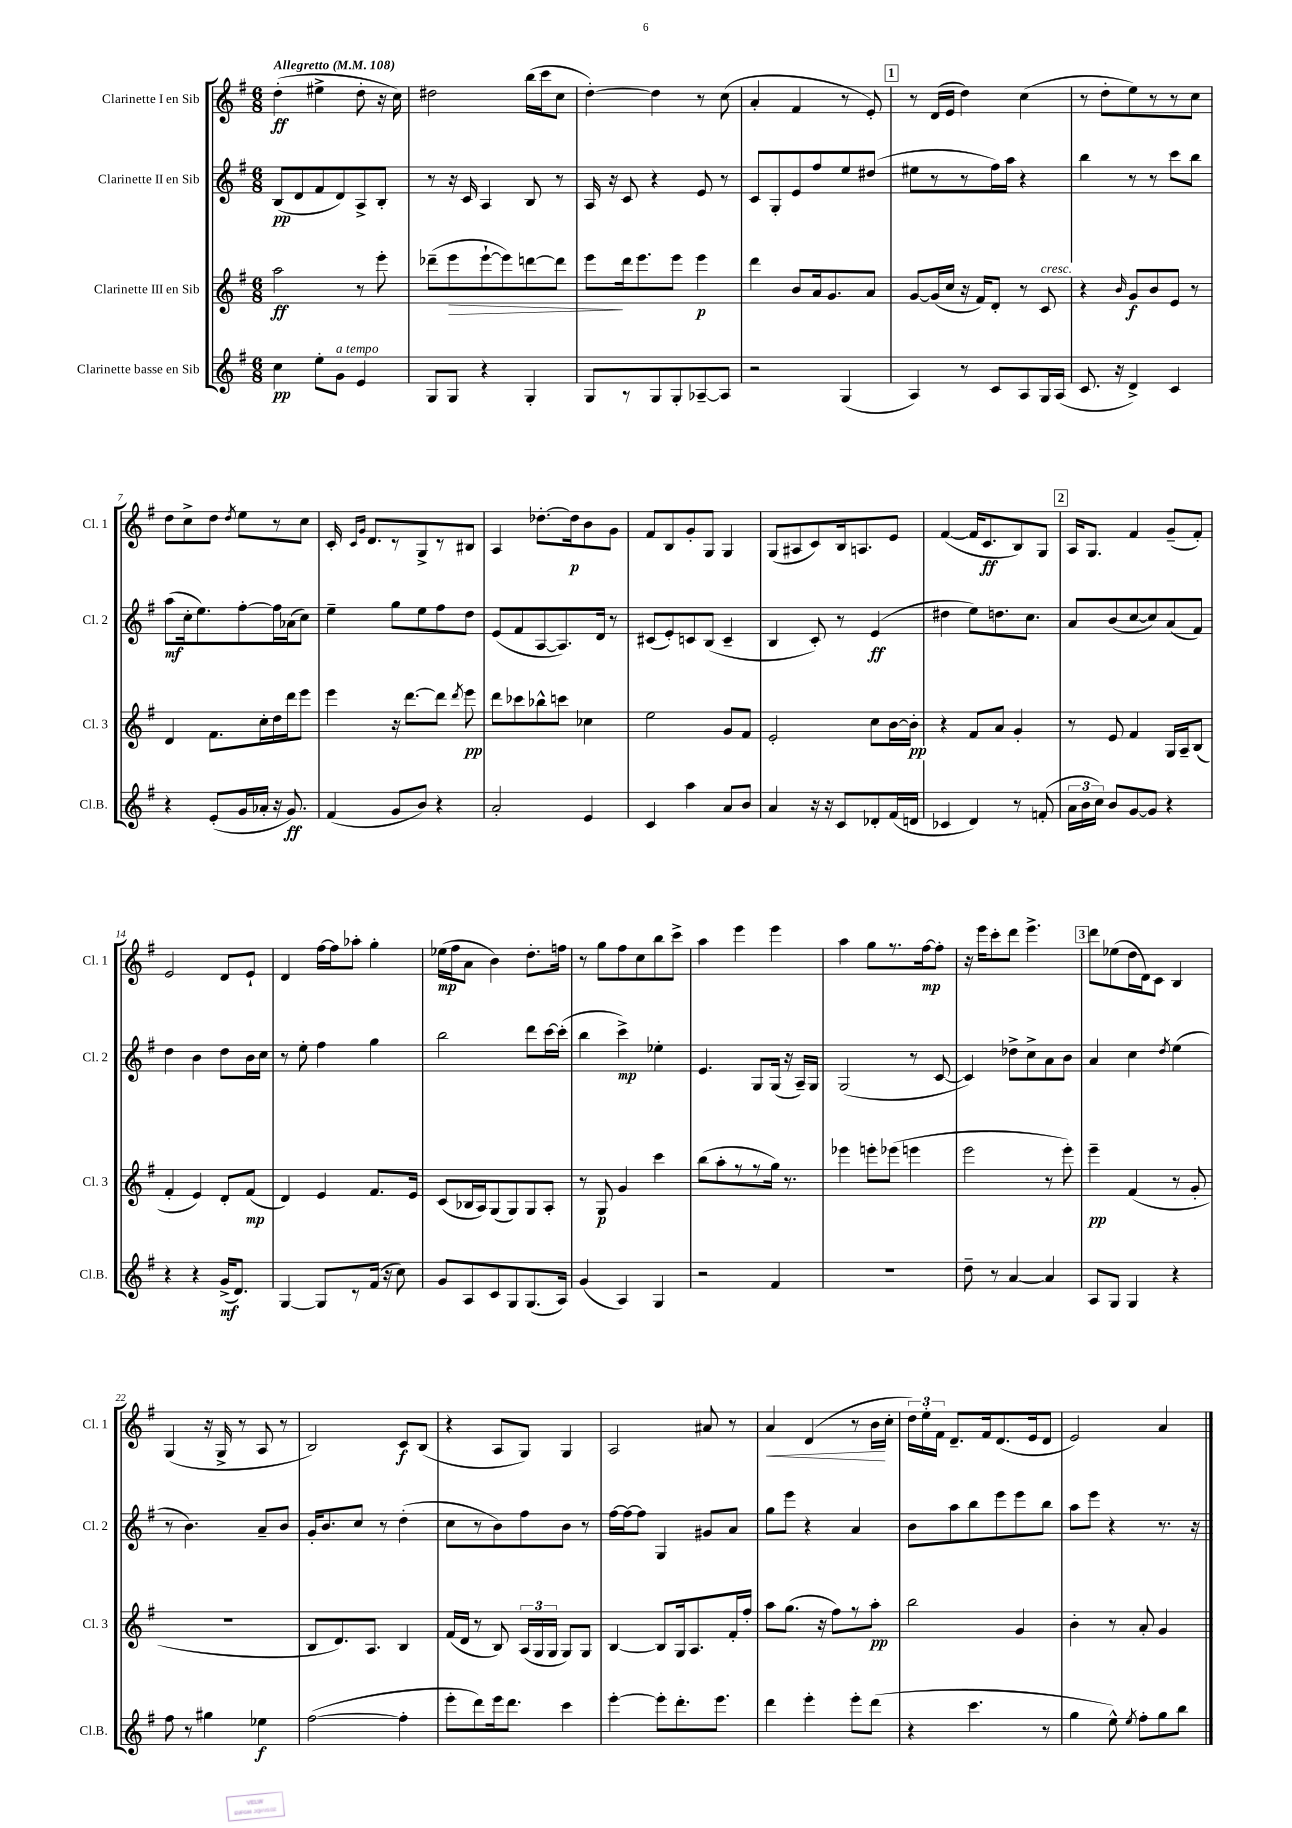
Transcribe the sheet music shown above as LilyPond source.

<<
\new StaffGroup <<
\new Staff = "s0" \with { instrumentName = "Clarinette I en Sib" shortInstrumentName = "Cl. 1" } {
    \clef treble \key g \major \numericTimeSignature \time 6/8 \tempo "Allegretto" 4 = 108
    \autoBeamOff d''4-.\ff( eis''4-> d''8-. r16 c''16) |
    dis''2 b''16[( c'''16 c''8] |
    d''4~-.) d''4 r8 c''8( |
    a'4-. fis'4 r8 e'8-.) |
    \mark \markup { \box "1" } r8 d'16[( e'16] d''4) c''4( |
    r8 d''8[-. e''8) r8 r8 c''8] |
    d''8[ c''8-> d''8] \acciaccatura { d''8 } e''8[ r8 c''8] |
    c'16-. \grace { c'16[ g'16] } d'8.[ r8 g8-> r8 bis8] |
    a4 des''8.[~-. des''16\p b'8 g'8] |
    fis'8[ b8 g'8-. g8] g4 |
    g8[( ais8 c'8) b16 a8. e'8] |
    fis'4~( fis'16[ c'8.\ff b8) g8] |
    \mark \markup { \box "2" } a16[ g8.] fis'4 g'8[--( fis'8]-.) |
    e'2 d'8[ e'8]-! |
    d'4 fis''16[~ fis''16 aes''8]-. g''4-. |
    ees''16[\mp( fis''16 a'8] b'4) d''8.[-. f''16] |
    r8 g''8[ fis''8 c''8 b''8 c'''8]-> |
    a''4 e'''4 e'''4 |
    a''4 g''8[ r8. fis''16~\mp fis''8]-. |
    r16 e'''16[ c'''8-. d'''8] e'''4.-> |
    \mark \markup { \box "3" } d'''8[ ees''8( d''16 d'16) c'8] b4 |
    g4( r16 g16-> r8 a8 r8 |
    b2) c'8[\f b8]( |
    r4 a8[ g8]) g4 |
    a2 ais'8 r8 |
    a'4\< d'4( r8 b'16[\! c''16]-. |
    \tuplet 3/2 { d''16[) e''16-. fis'16] } d'8.[-- fis'16 d'8.( e'16 d'8] |
    e'2) a'4 \bar "|." |
}
\new Staff = "s1" \with { instrumentName = "Clarinette II en Sib" shortInstrumentName = "Cl. 2" } {
    \clef treble \key g \major \numericTimeSignature \time 6/8
    \autoBeamOff b8[\pp( d'8 fis'8 d'8) a8-> b8]-. |
    r8 r16 c'16 a4 b8 r8 |
    a16 r16 c'8 r4 e'8 r8 |
    c'8[ g8-. e'8 fis''8 e''8 dis''8]( |
    \mark \markup { \box "1" } eis''8[ r8 r8 fis''16) a''16] r4 |
    b''4 r8 r8 c'''8[ b''8] |
    a''8[\mf( c''16-. e''8.) fis''8~-. fis''16 aes'16( c''8]) |
    e''4-- g''8[ e''8 fis''8 d''8] |
    e'8[( fis'8 a8~ a8.) d'16] r8 |
    cis'8[( e'8-.) c'8 b8]( c'4-- |
    b4 c'8-.) r8 e'4\ff( |
    dis''4 e''8[) d''8. c''8.] |
    \mark \markup { \box "2" } a'8[ b'8( c''8~ c''8) a'8( fis'8]) |
    d''4 b'4 d''8[ b'16 c''16] |
    r8 e''8-. fis''4 g''4 |
    b''2 d'''8[ c'''16~ c'''16]-.( |
    b''4 c'''4->\mp) ees''4-. |
    e'4. g8[ g16]( r16 a16[--) g16] |
    g2( r8 c'8~ |
    c'4) des''8[-> c''8-> a'8 b'8] |
    \mark \markup { \box "3" } a'4 c''4 \acciaccatura { d''8 } e''4( |
    r8 b'4.) a'8[-- b'8] |
    g'16[-. b'8. c''8] r8 d''4-.( |
    c''8[ r8 b'8) fis''8 b'8] r8 |
    fis''16[~ fis''16~ fis''8] g4 gis'8[ a'8] |
    g''8[ e'''8] r4 a'4 |
    b'8[ a''8 b''8 e'''8 e'''8 b''8] |
    a''8[ e'''8] r4 r8. r16 \bar "|." |
}
\new Staff = "s2" \with { instrumentName = "Clarinette III en Sib" shortInstrumentName = "Cl. 3" } {
    \clef treble \key g \major \numericTimeSignature \time 6/8
    \autoBeamOff a''2\ff r8 e'''8-. |
    des'''8[--( e'''8\> e'''8~-! e'''8) d'''8~ d'''8] |
    e'''8[\! d'''16 e'''8. e'''8] e'''4\p |
    d'''4 b'8[ a'16 g'8. a'8] |
    \mark \markup { \box "1" } g'8[~ g'16( c''16] r16 fis'16[) d'8]-. r8 c'8^\markup { \italic "cresc." } |
    r4 \grace { b'16 } g'8[\f b'8 e'8] r8 |
    d'4 fis'8.[ c''16-. d''16 d'''16 e'''8] |
    e'''4 r16 d'''8.[~ d'''8] \acciaccatura { d'''8 } e'''8\pp |
    d'''8[ ces'''8 bes''8-^ c'''8] ces''4 |
    e''2 g'8[ fis'8] |
    e'2-. c''8[ b'16~ b'16]-.\pp |
    r4 fis'8[ a'8] g'4-. |
    \mark \markup { \box "2" } r8 e'8 fis'4 g16[ a16-- b8]( |
    fis'4-. e'4) d'8[-. fis'8]\mp( |
    d'4) e'4 fis'8.[ e'16] |
    c'8[( bes16 a16) g8( g8) g8 a8]-. |
    r8 g8\p g'4 c'''4 |
    b''8[( a''8-. r8 r8 g''16]) r8. |
    ees'''4 e'''8[-. ees'''8]( e'''4 |
    e'''2 r8 e'''8-.) |
    \mark \markup { \box "3" } e'''4--\pp fis'4( r8 g'8-. |
    R2. |
    b8[ d'8.) a8.] b4 |
    fis'16[( d'16] r8 b8) \tuplet 3/2 { a16[( g16 g16] } g8[) g8] |
    b4~ b8[ g16 a8. fis'16-. fis''16]-. |
    a''8[ g''8.]( r16 fis''8[) r8 a''8]-.\pp |
    b''2 g'4 |
    b'4-. r8 a'8-. g'4 \bar "|." |
}
\new Staff = "s3" \with { instrumentName = "Clarinette basse en Sib" shortInstrumentName = "Cl.B." } {
    \clef treble \key g \major \numericTimeSignature \time 6/8
    \autoBeamOff c''4\pp e''8[-. g'8]^\markup { \italic "a tempo" } e'4 |
    g8[ g8] r4 g4-. |
    g8[ r8 g8 g8-. aes8~-- aes8] |
    r2 g4( |
    \mark \markup { \box "1" } a4) r8 c'8[ a8 g16 a16]( |
    c'8. r16 d'4->) c'4 |
    r4 e'8[-.( g'16 aes'16]-. r16 g'8.\ff) |
    fis'4( g'8[ b'8]) r4 |
    a'2-. e'4 |
    c'4 a''4 a'8[ b'8] |
    a'4 r16 r16 c'8[ des'8-. fis'16( d'16] |
    ces'4 d'4) r8 f'8-.( |
    \mark \markup { \box "2" } \tuplet 3/2 { a'16[ b'16 c''16]) } b'8[ g'8~ g'8] r4 |
    r4 r4 g'16[->\mf( d'8.]) |
    g4~ g8[ r8 fis'16]( r16 c''8) |
    g'8[ a8 c'8 g8 g8.( a16]) |
    g'4( a4) g4 |
    r2 fis'4 |
    r2. |
    d''8-- r8 a'4~ a'4 |
    \mark \markup { \box "3" } a8[ g8] g4 r4 |
    fis''8 r8 gis''4 ees''4\f |
    fis''2~( fis''4-. |
    e'''8[-. d'''8) e'''16 d'''8.] c'''4 |
    e'''4~-. e'''8[-. d'''8.-. e'''8.] |
    d'''4 e'''4-. e'''8[-. d'''8]( |
    r4 c'''4. r8 |
    g''4 e''8-^) \acciaccatura { e''8 } fis''8[-. g''8 b''8] \bar "|." |
}
>>
>>
